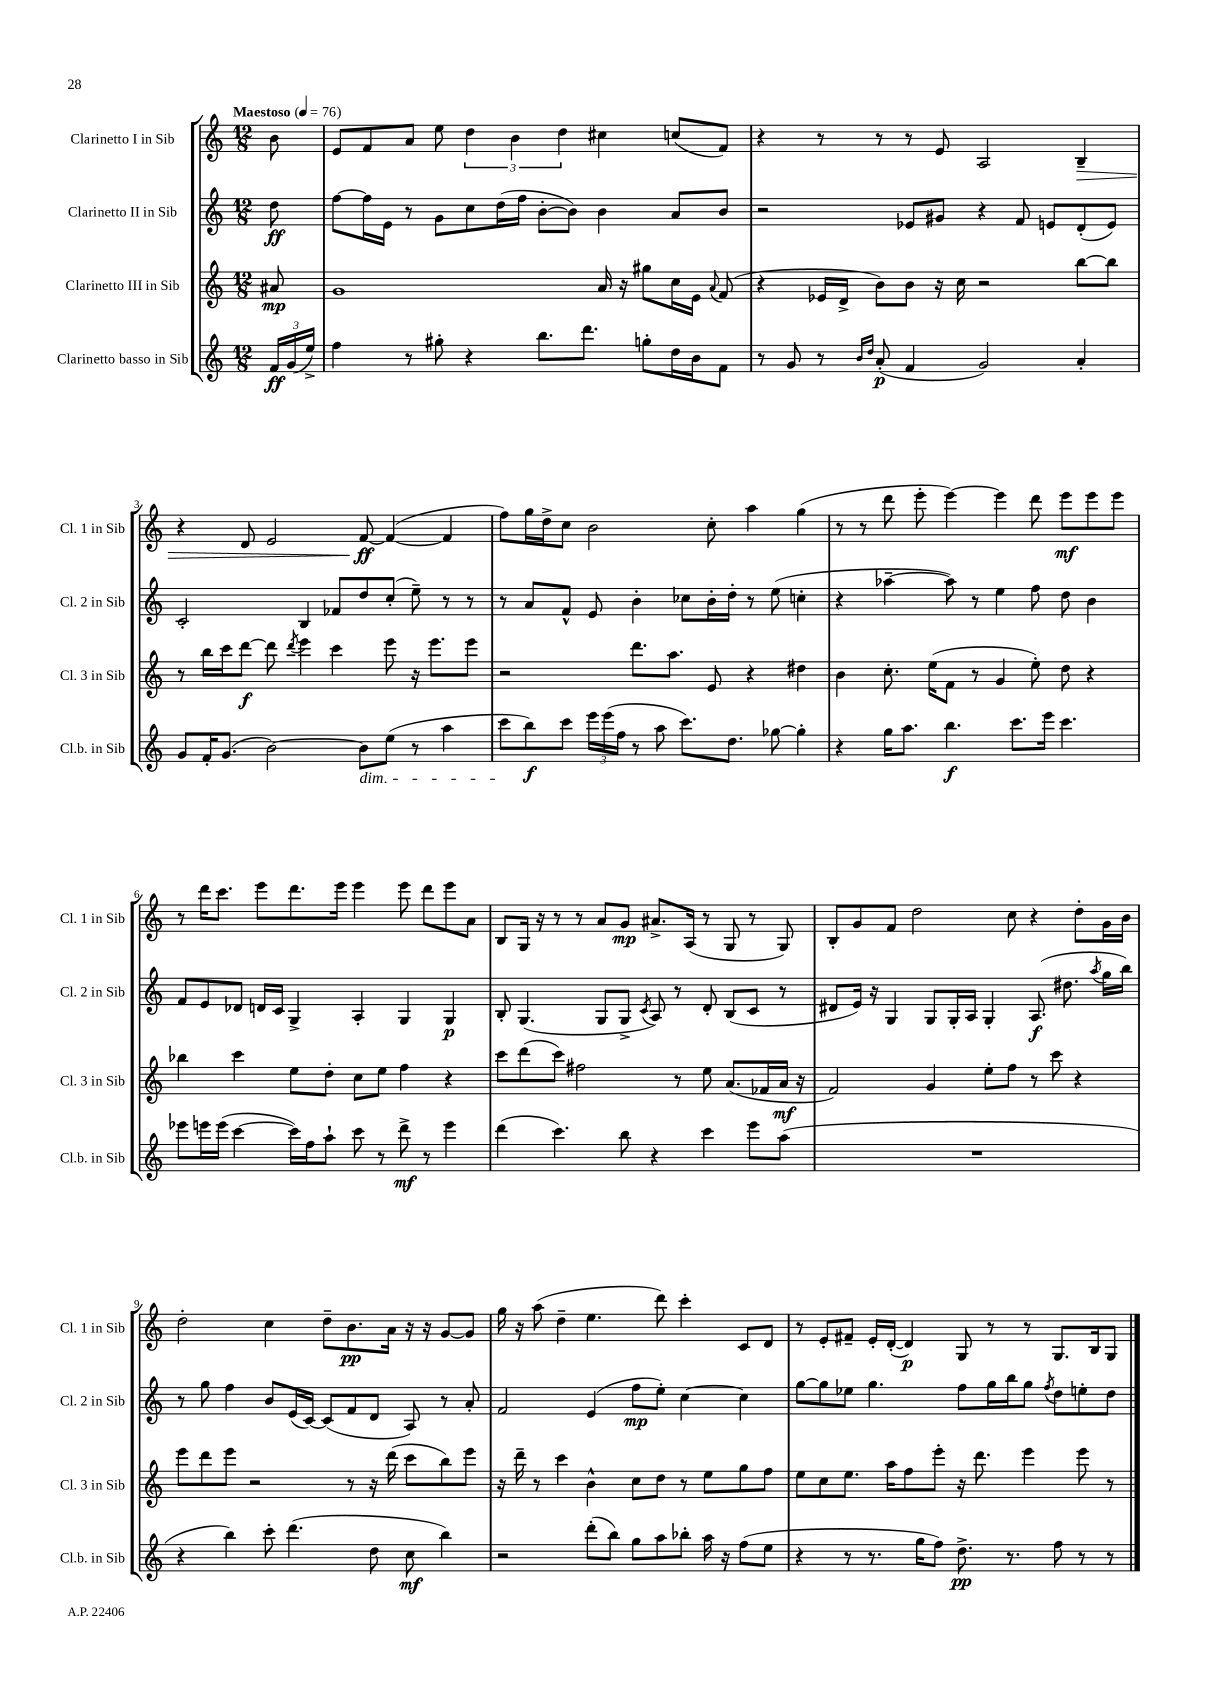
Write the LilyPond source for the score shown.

<<
\new StaffGroup <<
\new Staff = "s0" \with { instrumentName = "Clarinetto I in Sib" shortInstrumentName = "Cl. 1 in Sib" } {
    \clef treble \key c \major \numericTimeSignature \time 12/8 \partial 8 \tempo "Maestoso" 4 = 76
    \autoBeamOff b'8 |
    e'8[ f'8 a'8] e''8 \tuplet 3/2 { d''4 b'4 d''4 } cis''4 c''8[( f'8]) |
    r4 r8 r8 r8 e'8 a2 b4--\> |
    r4 d'8 e'2 f'8~\ff\! f'4~( f'4 |
    f''8[) g''16 d''16-> c''8] b'2 c''8-. a''4 g''4( |
    r8 r8 d'''8 e'''8-. e'''4~) e'''4 d'''8 e'''8[\mf e'''8 e'''8] |
    r8 d'''16[ c'''8.] e'''8[ d'''8. e'''16] e'''4 e'''8 d'''8[ e'''8 a'8] |
    b8[ g16] r16 r8 r8 a'8[ g'8]\mp ais'8.[-> a16]( r8 g8 r8 g8) |
    b8[-. g'8 f'8] d''2 c''8 r4 d''8[-. g'16 b'16] |
    d''2-. c''4 d''8[-- b'8.\pp a'16] r16 r16 g'8[~ g'8] |
    g''16 r16 a''8( d''4-- e''4. d'''8) c'''4-. c'8[ d'8] |
    r8 e'8[-. fis'8]-- e'16[-. d'16]~-.( d'4\p) g8 r8 r8 g8.[ b16 g8] \bar "|." |
}
\new Staff = "s1" \with { instrumentName = "Clarinetto II in Sib" shortInstrumentName = "Cl. 2 in Sib" } {
    \clef treble \key c \major \numericTimeSignature \time 12/8 \partial 8
    \autoBeamOff d''8\ff |
    f''8[~ f''16 e'16] r8 g'8[ c''8 d''16( f''16] b'8[~-. b'8]) b'4 a'8[ b'8] |
    r2 ees'8[ gis'8] r4 f'8 e'8[ d'8-.( e'8]) |
    c'2-. b4 fes'8[ d''8 c''8]-.( e''8--) r8 r8 |
    r8 a'8[ f'8]-^ e'8 b'4-. ces''8[ b'16-. d''16]-. r8 e''8( c''4-. |
    r4 aes''4~-- aes''8) r8 e''4 f''8 d''8 b'4 |
    f'8[ e'8 des'8] d'16[ c'16] g4-> a4-. g4 g4\p |
    b8-. g4.( g8[ g8]-> \acciaccatura { c'8 } a8) r8 d'8-. b8[( c'8] r8 |
    dis'8[ e'16]) r16 g4 g8[ g16-. a16] g4-. a8.\f( dis''8. \acciaccatura { a''8 } g''16[ b''16]) |
    r8 g''8 f''4 b'8[ e'16( c'16]~) c'8[( f'8 d'8] a8) r8 a'8-. |
    f'2 e'4( f''8[\mp e''8]-.) c''4~ c''4 |
    g''8[~ g''8 ees''8] g''4. f''8[ g''16 b''16 g''8] \acciaccatura { f''8 } d''8[ e''8-. d''8] \bar "|." |
}
\new Staff = "s2" \with { instrumentName = "Clarinetto III in Sib" shortInstrumentName = "Cl. 3 in Sib" } {
    \clef treble \key c \major \numericTimeSignature \time 12/8 \partial 8
    \autoBeamOff ais'8\mp |
    g'1 a'16 r16 gis''8[ c''16 e'16] \appoggiatura { a'8 } f'8( |
    r4 ees'16[ d'16]-> b'8[) b'8] r16 c''16 r2 b''8[~ b''8] |
    r8 b''16[ c'''16 d'''8]~\f d'''8 \acciaccatura { d'''8 } e'''4 c'''4 e'''8 r16 e'''8.[ e'''8] |
    r2 d'''8.[ a''8.] e'8 r4 dis''4 |
    b'4 c''8.-. e''16[( f'8] r8 g'4 e''8-.) d''8 r4 |
    bes''4 c'''4 e''8[ d''8]-. c''8[ e''8] f''4 r4 |
    c'''8[ d'''8( c'''8]) fis''2 r8 e''8 a'8.[( fes'16 a'16]\mf r16 |
    f'2) g'4 e''8[-. f''8] r8 c'''8 r4 |
    e'''8[ d'''8 e'''8] r2 r8 r16 d'''16( c'''8[ b''8) e'''8] |
    r16 d'''16-- r8 c'''4 b'4-^ c''8[ d''8] r8 e''8[ g''8 f''8] |
    e''8[ c''8 e''8.] a''16[ f''8 e'''8]-. r16 d'''8. e'''4 e'''8 r8 \bar "|." |
}
\new Staff = "s3" \with { instrumentName = "Clarinetto basso in Sib" shortInstrumentName = "Cl.b. in Sib" } {
    \clef treble \key c \major \numericTimeSignature \time 12/8 \partial 8
    \autoBeamOff \tuplet 3/2 { f'16[\ff g'16( e''16]->) } |
    f''4 r8 gis''8-. r4 b''8.[ d'''8.] g''8[-. d''16 b'16 f'8] |
    r8 g'8 r8 \grace { b'16[ d''16] } a'8-.\p( f'4 g'2) a'4-. |
    g'8[ f'16-. g'8.]( b'2~) b'8[\dim e''8]( r8 a''4 |
    c'''8[\! b''8\f) c'''8] \tuplet 3/2 { e'''16[ e'''16( f''16] } r8 a''8 c'''8.[) d''8.] ges''8~ ges''4-. |
    r4 g''16[ a''8.] b''4.\f c'''8.[ e'''16] c'''4. |
    ees'''8[ e'''16 e'''16]( c'''4~ c'''16[) f''16 a''8]-! c'''8 r8 d'''8->\mf r8 e'''4 |
    d'''4( c'''4.) b''8 r4 c'''4 e'''8[ a''8]( |
    R1. |
    r4 b''4) c'''8-. d'''4.( d''8 c''8\mf b''4) |
    r2 d'''8[-.( b''8]) g''8[ a''8 bes''8]-. a''16 r16 f''8[( e''8] |
    r4 r8 r8. g''16[ f''8]) d''8.->\pp r8. f''8 r8 r8 \bar "|." |
}
>>
>>
